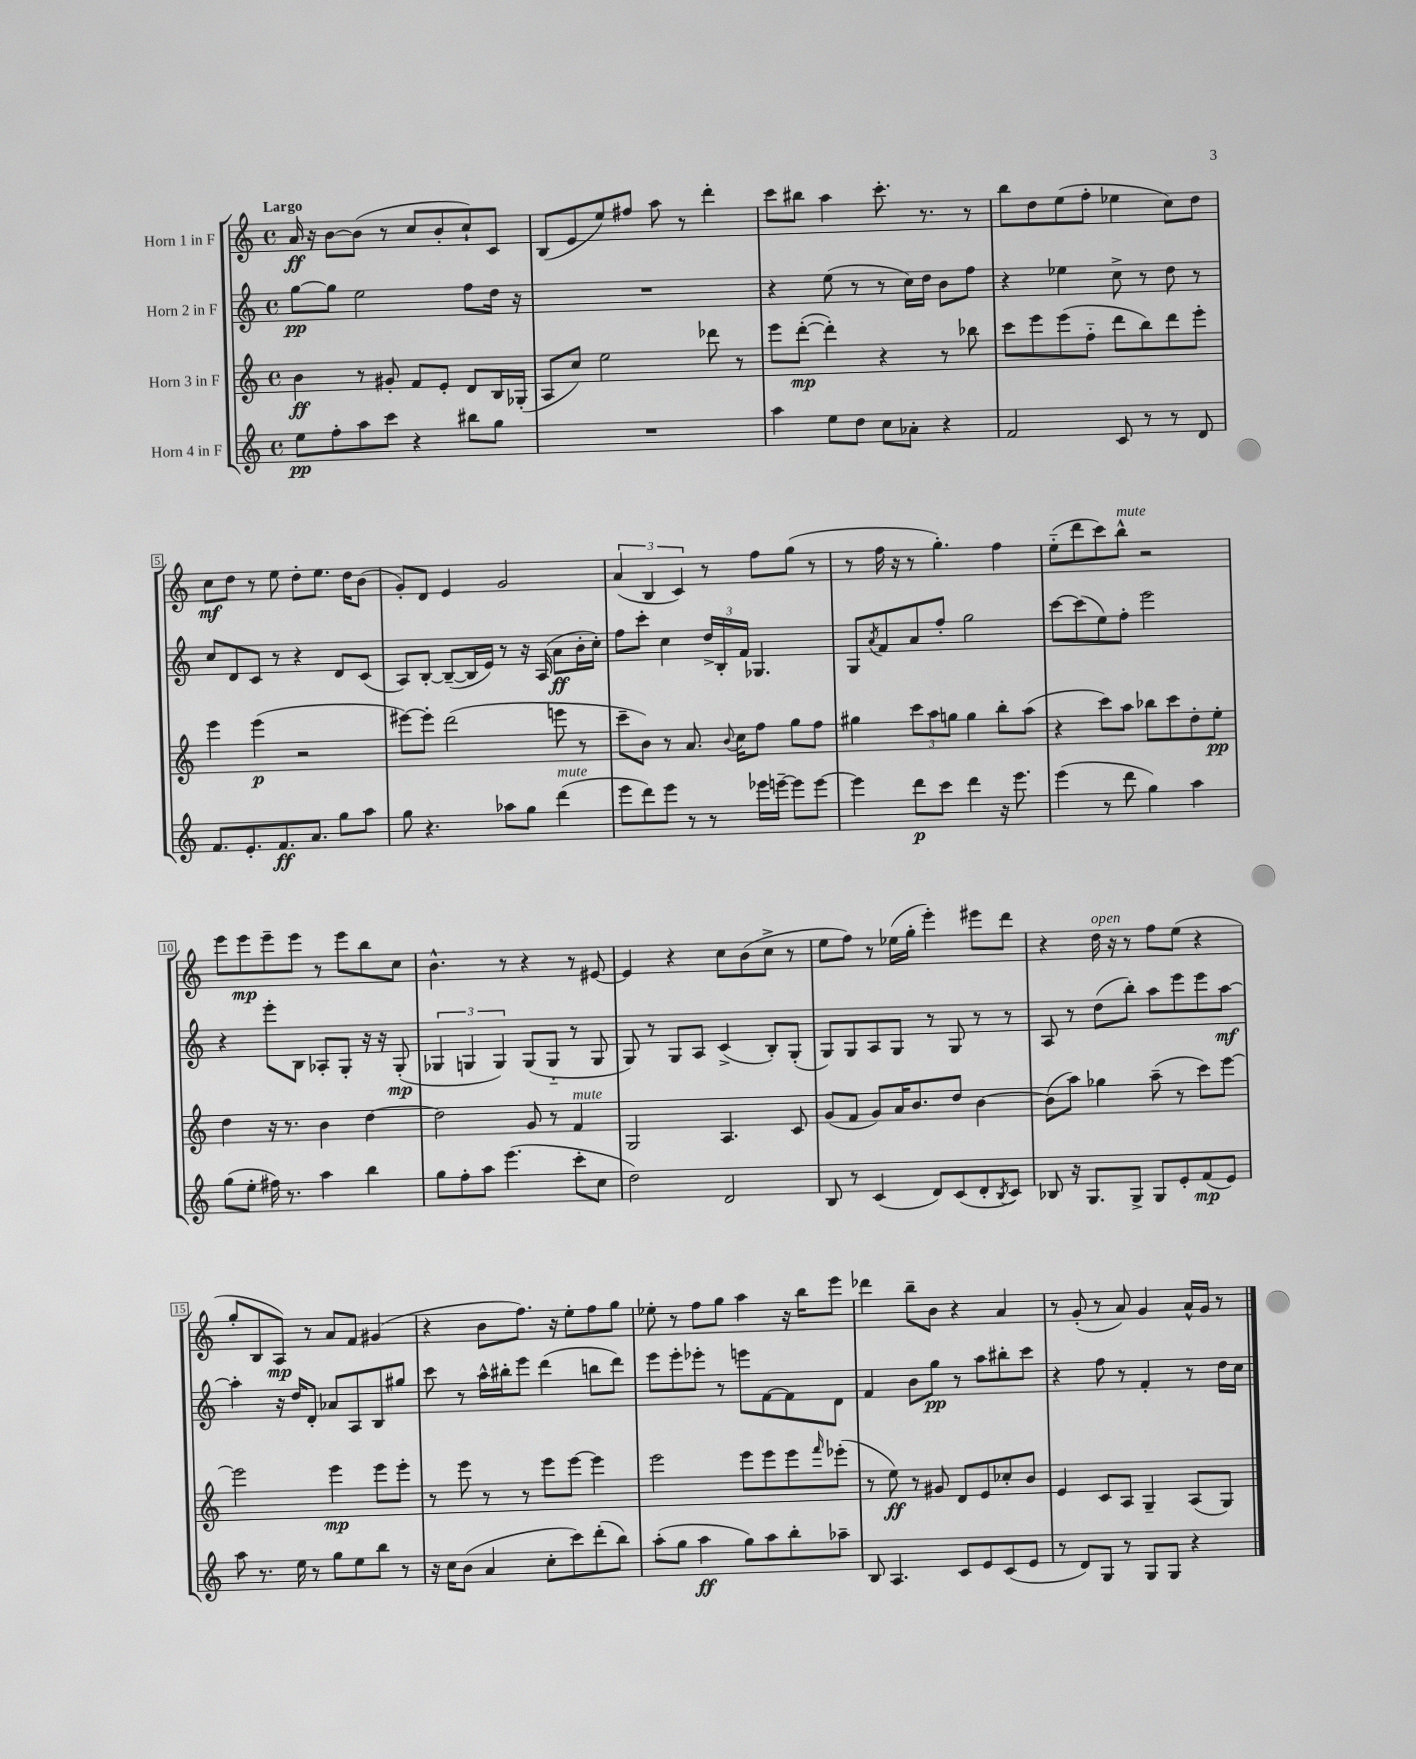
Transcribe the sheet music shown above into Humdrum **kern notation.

**kern	**kern	**kern	**kern
*staff4	*staff3	*staff2	*staff1
*clefG2	*clefG2	*clefG2	*clefG2
*k[]	*k[]	*k[]	*k[]
*M4/4	*M4/4	*M4/4	*M4/4
*met(c)	*met(c)	*met(c)	*met(c)
8ee\L	4b\	[8gg\L	16a/
.	.	.	16r
8ff'\	.	8gg\]J	[8b\L
8aa\	8r	2ee\	(8b\]J
8ccc\J	8g#'/	.	8r
4r	8f/L	.	8cc/L
.	8e'/J	.	8b'/
8bb#\L	8d/L	8ff\L	8cc`/)
8gg\J	16B/L	16dd\Jk	8c/J
.	(16G-'/JJ	16r	.
=	=	=	=
1r	8A/L	1r	(8B/L
.	8cc/J)	.	8e/
.	2ee\	.	8ee/)
.	.	.	8ff#/J
.	.	.	8aa\
.	.	.	8r
.	8ddd-\	.	4ddd'\
.	8r	.	.
=	=	=	=
4aa\	8eee\L	4r	8ccc\L
.	([8ddd'\J	.	8bb#\J
8ee\L	4ddd'\])	(8ee\	4aa\
8dd\J	.	8r	.
8cc\L	4r	8r	8.ccc'\
8a-'\J	.	16cc\LL)	.
.	.	16dd\JJ	8.r
4r	8r	8b\L	.
.	8bb-\	8ff\J	8r
=	=	=	=
2f/	8ccc\L	4r	8bb\L
.	8eee\	.	8dd\
.	(8eee\	4ee-\	(8ee\
.	8ff'~\J	.	8ff'\J
8c/	8ddd\L	8cc^\	4ee-\
8r	8bb\)	8r	.
8r	8ddd\	8dd\	8cc\L)
8d/	8eee'\J	8r	8dd\J
=	=	=	=
8.f/L	4eee\	8cc/L	8cc\L
.	.	8d/	8dd\J
8.e'/	.	.	.
.	(4eee\	8c/J	8r
8.f/	.	8r	8ee\
.	2r	4r	8dd'\L
8.a/J	.	.	.
.	.	.	8.ee\J
8gg\L	.	8d/L	.
.	.	.	16dd\LK
8aa\J	.	(8c/J	(8b\J
=	=	=	=
8gg\	[8eee#\L)	8A/L)	8g'/L)
4.r	8eee#'\]J	[8B'/J	8d/J
.	(2ddd\	(8B~/_L	4e/
.	.	16B/]L	.
.	.	16e/JJ)	.
8aa-\L	.	8r	2g/
8gg\J	.	16r	.
.	.	(16A/	.
(4ddd\	8eee\	8a\L	.
.	8r	16b'\L	.
.	.	16cc'\JJ)	.
=	=	=	=
8eee\L	8ccc~\L	8ff\L	(6a/
8ddd\)	8b\J)	8ccc'\J	.
.	.	.	6B/
8eee\J	8r	4cc\	.
.	.	.	6c/)
8r	8.a/	.	.
8r	.	24dd^/LL	8r
.	.	24B'/	.
.	8qqb/	.	.
.	16cc\LK	.	.
.	.	24f/JJ	.
16eee-\LL	8ff\J	4.G-/	8ff\L
[16eee~\JJ	.	.	.
8eee\]L	8gg\L	.	(8gg\J
[8eee\J	8ff\J	.	8r
=	=	=	=
4eee\]	4gg#\	8G/L	8r
.	.	8qa/	.
.	.	8f/	16ff\
.	.	.	16r
8ddd\L	12ccc\L	8a/	8r
.	12aa\	.	.
8ccc\J	.	8ff'/J	4.gg'\)
.	12gg\J	.	.
4ddd\	4gg\	2gg\	.
16r	8bb'\L	.	4ff\
8.eee\	.	.	.
.	(8aa\J	.	.
=	=	=	=
(4eee\	4r	[8ccc\L	(8ee'~\L
.	.	(8ccc\]	8ddd\
8r	8ccc\L)	8ee\)	8ccc\)
8ddd\	8aa\J	8ff'\J	8bb^^\J
4gg\)	8bb-\L	2eee\	2r
.	8ccc\	.	.
4aa\	8dd'\	.	.
.	8ee'\J	.	.
=	=	=	=
(8gg\L	4dd\	4r	8eee\L
8ee'\J	.	.	8eee\
16ff#\)	16r	8eee'\L	8eee~\
8.r	8.r	.	.
.	.	8B\J	8eee\J
4aa\	4b\	8A-'/L	8r
.	.	8G'/J	8eee\L
4bb\	[4dd\	16r	8bb\
.	.	16r	.
.	.	(8G'/	8cc\J
=	=	=	=
8gg\L	2dd\]	6G-/	4.b^^\
8ff'\	.	.	.
.	.	6G/	.
8aa\J	.	.	.
.	.	6G/)	.
(4.eee\	.	.	8r
.	8g/	(8G/L	4r
.	8r	8G'~/J	.
8ccc'\L	4f/	8r	8r
8cc\J	.	8G/	[8e#/
=	=	=	=
2dd\)	2G/	8G/)	4e#/]
.	.	8r	.
.	.	8G/L	4r
.	.	8A/J	.
2d/	4.A/	(4c^/	8cc\L
.	.	.	(8b\
.	.	8B'/L)	8cc^\J
.	8c/	(8G'/J	8r
=	=	=	=
8B/	(8g/L	8G/L)	8ee\L
8r	8f/J	8G/	8ff\J)
(4c/	8g/L)	8A/	8r
.	16a/K	8G/J	(16ee-\LL
.	8.b/	.	16gg'\JJ
8d/L)	.	8r	4eee'\)
(8c/	8dd/J	8G/	.
8d'/	[4b\	8r	8eee#\L
8qB/	.	.	.
8c/J)	.	8r	8ddd\J
=	=	=	=
8B-/	(8b\]L	8A/	4r
16r	8aa\J)	8r	.
8.G/L	.	.	.
.	4gg-\	(8dd\L	16dd\
.	.	.	16r
8G^/J	.	8bb'\J)	8r
8G/L	(8aa~\	8aa\L	8ff\L
8e'/	8r	8eee\	(8ee\J
(8f/	8ccc\L)	8eee\	4r
8e/J)	[8eee\J	[8aa\J	.
=	=	=	=
8aa\	2eee\]	4aa'\]	8gg'/L
8.r	.	.	8B/
.	.	16r	8A/J)
16ee\	.	16dd/LK	.
8r	.	8d'/J	8r
8gg\L	4eee\	8a-/L	8a/L
8ee\	.	8A/	8f/J
8bb\J	8eee\L	8B/	(4g#/
8r	8eee'\J	8gg#/J	.
=	=	=	=
16r	8r	8ccc\	4r
16cc\LK	.	.	.
(8b\J	8eee\	8r	.
4a/	8r	16aa^^\LL	8b\L
.	.	16bb#'\J	.
.	8r	8eee\J	8.ff\J)
8cc'\L	8eee\L	(4ddd\	.
.	.	.	16r
8ccc\)	[8eee\J	.	8ee'\L
(8ddd'\	4eee\]	8bb\L	8ff\
8bb\J)	.	8ddd\J)	8gg\J
=	=	=	=
(8aa'\L	2eee\	8eee\L	8ee-'\
8gg\J	.	8eee'\	8r
4aa\	.	8eee-'\J	8ff\L
.	.	8r	8gg\J
8gg\L)	8eee\L	8eee\L	4aa\
8aa\	8eee\	[8f\	.
8bb'\	8eee\	8f\]	16r
.	.	.	16bb\LK
.	16qqfff/	.	.
8aa-~\J	(8eee-'\J	8d\J	8eee\J
=	=	=	=
8B/	8r	4f/	4ddd-\
4.A/	8ee\)	.	.
.	8r	8b\L	8bb~\L
.	8g#/	8gg\J	8b\J
8c/L	8d/L	8r	4r
8e/	8e/	8aa\L	.
(8c/	8cc-'/	8bb#'\	4a/
8e/J	8b/J	8ccc\J	.
=	=	=	=
8r	4e/	4r	8r
8d/L)	.	.	(8g'/
8G/J	8c/L	8ff\	8r
8r	8A/J	8r	8a/)
8G/L	4G~/	4f'/	4g/
8G/J	.	.	.
4r	(8A/L	8r	16a^^/LL
.	.	.	16g/JJ
.	8G/J)	16dd\LL	8r
.	.	16cc\JJ	.
==	==	==	==
*-	*-	*-	*-
